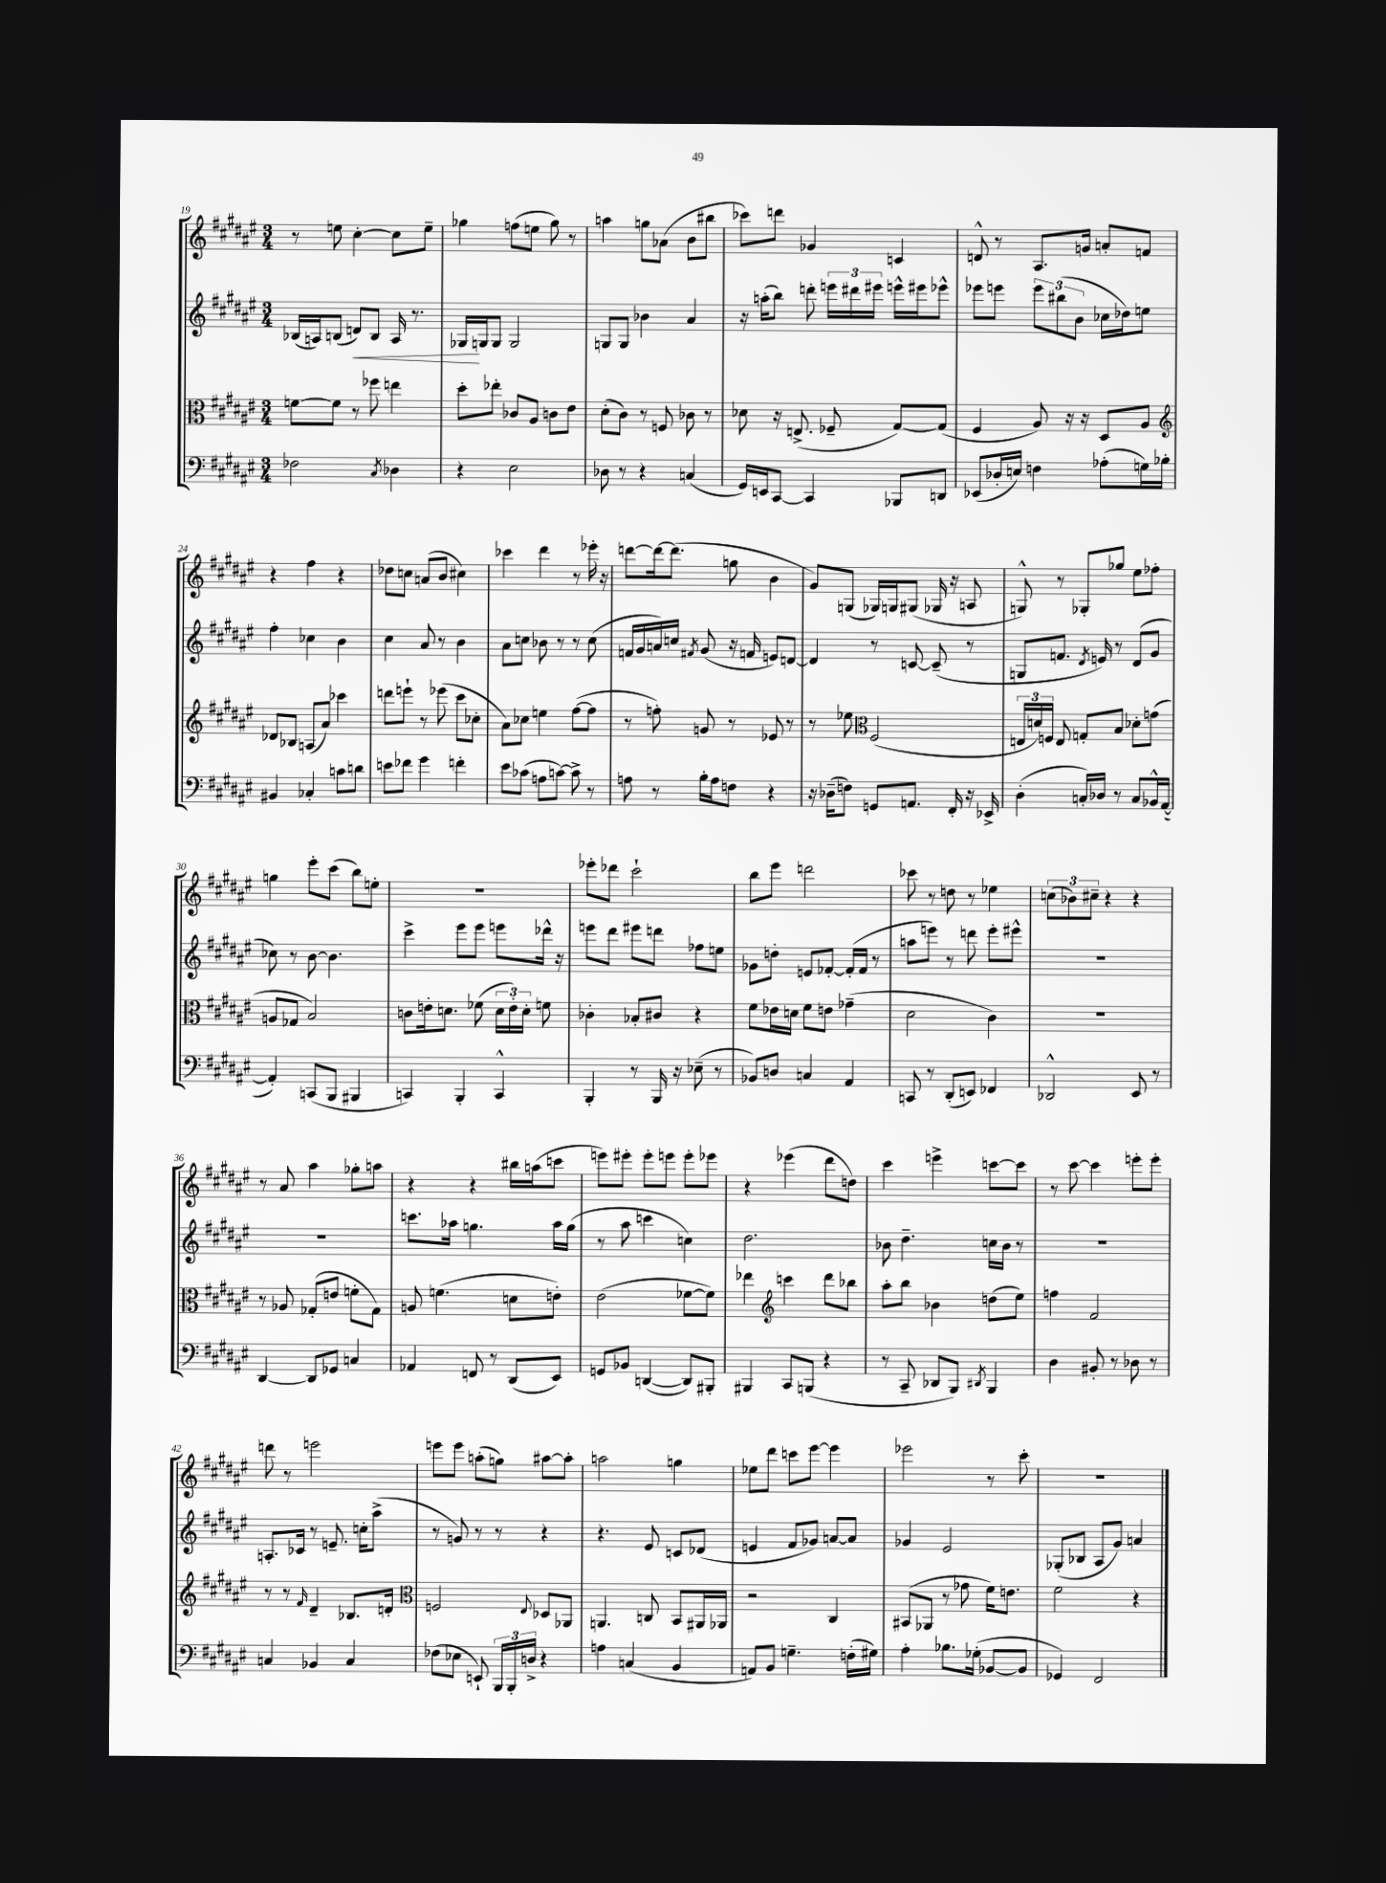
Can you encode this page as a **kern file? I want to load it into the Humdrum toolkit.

**kern	**kern	**kern	**dynam	**kern
*part4	*part3	*part2	*part2	*part1
*staff4	*staff3	*staff2	*staff2	*staff1
*clefF4	*clefC3	*clefG2	*	*clefG2
*k[f#c#g#d#a#e#]	*k[f#c#g#d#a#e#]	*k[f#c#g#d#a#e#]	*	*k[f#c#g#d#a#e#]
*M3/4	*M3/4	*M3/4	*	*M3/4
=19	=19	=19	=19	=19
2F-X\	[8fn\L	(16B-X/LL	.	8r
.	.	16An/J)	.	.
.	8f\J]	(8Bn/J	.	8een\
!	!	!	!LO:HP:b	!
.	8r	8dn/L)	<	[4cc#'\
.	8ff-X\	8B/J	.	.
8qC#/	.	.	.	.
4D-X\	4een\	16A/	.	8cc#\L]
.	.	8.r	.	.
.	.	.	.	8ee~\J
=20	=20	=20	=20	=20
4r	8dd#'\L	16G-X/LL	.	4gg-X\
.	.	16Gn/J	[	.
.	8ee-X'\J	8G/J	.	.
2E#\	8c-X/L	2G/	.	(8ffn\L
.	8A#/J	.	.	8een\J
.	8cn\L	.	.	8gg-\)
.	8e#\J	.	.	8r
=21	=21	=21	=21	=21
8D-X\	(8d#'\L	8Gn/L	.	4aan\
8r	8c#\J)	8G/J	.	.
4r	8r	4b-X\	.	8ggn\L
.	8Fn/	.	.	(8a-X\J
(4Cn/	8c-X\	4a#/	.	8b\L
.	8r	.	.	8bb#X\J
=22	=22	=22	=22	=22
16GG#/LL)	8d-X\	16r	.	8ccc-X\L)
16EEn/J	.	(16aan'\KL	.	.
[8CC#/J	16r	8bb\J)	.	8dddn\J
.	(8.En^/	.	.	.
4CC#/]	.	8dddn'\	.	4g-X/
.	8F-X~/	24eeen\LL	.	.
.	.	24ddd#X\	.	.
.	.	24eee#X\JJ	.	.
8BBB-X/L	[8G#/L)	16eeen^^\LL	.	4cn/
.	.	16eee#X\J	.	.
8DDn/J	(8G#/J]	8eee-X^^\J	.	.
=23	=23	=23	=23	=23
(8EE-X/L	4F#/	8eee-X\L	.	8dn^^/
16D-X'/L	.	8eeen\J	.	8r
16En/JJ)	.	.	.	.
4Fn\	8A#/)	12eee\L	.	8.A#/L
.	.	(12bb#X\	.	.
.	16r	.	.	.
.	.	12b\J	.	.
.	16r	.	.	16gn/Jk
(8A-X'\L	8D#/L	16cc-X\LL	.	8an'/L
.	.	16dd-X\J)	.	.
16Gn\L)	8A#/J	8een\J	.	8fn/J
16B-X'\JJ	.	.	.	.
!!LO:LB:g=z
=24	=24	=24	=24	=24
*	*clefG2	*	*	*
4BB#X/	8d-X/L	4ff#'\	.	4r
.	8B-X/J	.	.	.
4C-X'/	(8An/L	4cc-X\	.	4ff#\
.	8a#/J)	.	.	.
8cn\L	4ccc-X\	4b\	.	4r
8dn\J	.	.	.	.
=25	=25	=25	=25	=25
8en\L	8dddn\L	4cc#\	.	8dd-X\L
8f-X\J	8eeen`\J	.	.	8ccn\J
4g#\	8r	8a#/	.	(8an/L
.	(8eee-X\	8r	.	8b/J
4fn'\	8ccc#\L	4b\	.	4cc#X\)
.	8cc-X'\J	.	.	.
=26	=26	=26	=26	=26
8e#\L	8a#\L)	8a#\L	.	4ccc-X\
(8c-X\J	8cc-X\J	8ccn\J	.	.
8An\L	4een\	8b-X\	.	4ddd#\
[8cn\J)	.	8r	.	.
8c^\]	([8ff#\L	8r	.	8r
8r	8ff#\J]	(8cc\	.	16eee-X'\
.	.	.	.	16r
=27	=27	=27	=27	=27
8An\	8r	16fn/LL	.	[8dddn\L
.	.	16g#/	.	.
8r	8ffn'\)	16an/)	.	16ddd\k_
.	.	16ccn/JJ	.	(8.ddd\J]
.	.	8qf#X/	.	.
16B'\LL	8gn/	(8g#/	.	.
16A\J	.	.	.	.
8Fn\J	8r	16r	.	8ggn\
.	.	16fn/	.	.
4r	8e-X/	8en/L)	.	4b\
.	8r	[8dn/J	.	.
=28	=28	=28	=28	=28
16r	8r	4d/]	.	8g#/L)
(16D-X~\KL	.	.	.	.
8Fn\J)	8ee-X\	.	.	(8Gn/J
*	*clefC3	*	*	*
8GGn/L	(2F#/	8r	.	16G-X/LL)
.	.	.	.	16Gn/J
8.AAn/J	.	[8cn/	.	(8G#X/J
.	.	(8c~/]	.	16G-X/
16FF#'/	.	.	.	16r
16r	.	8r	.	8An/
16EE-X^/	.	.	.	.
=29	=29	=29	=29	=29
(4D#'\	24En/LL	8Gn/L	.	8Gn^^/)
.	24dn/)	.	.	.
.	24Fn/JJ	.	.	.
.	8E/	8.fn/J	.	8r
16Cn'/LL)	8Gn'/L	.	.	8G-X'/L
.	.	8qd#/	.	.
16D-X/JJ	.	16en/)	.	.
8r	8B/J	8r	.	8gg-X/J
8C/L	8d-X'\L	(8d#/L	.	8ee#\L
16BB-X^^/L	(8gn\J	8g#/J	.	8ff-X'\J
([16AA#/JJ	.	.	.	.
!!LO:LB:g=z
=30	=30	=30	=30	=30
4AA#'/])	8An/L	8cc-X\)	.	4ggn\
.	8G-X/J	8r	.	.
(8CCn/L	2B/)	[8b\	.	8eee#'\L
8BBB/J	.	4.b\]	.	(8ccc#\J
4BBB#X/	.	.	.	8bb\L)
.	.	.	.	8een'\J
=31	=31	=31	=31	=31
4CCn/)	8cn\L	4ccc#^\	.	2.r
.	16en'\k	.	.	.
.	8.dn\J	.	.	.
4BBB'/	.	8eee#\L	.	.
.	(8f-X\	8eee#\J	.	.
4CC^^/	24d\LL	8eeen\L	.	.
.	24e'\)	.	.	.
.	24d'\JJ	.	.	.
.	8fn\	16ddd-X^^\Jk	.	.
.	.	16r	.	.
=32	=32	=32	=32	=32
4BBB'/	4c-X'\	8eeen\L	.	8eee-X'\L
.	.	8ddd#\J	.	8ddd-X\J
8r	8B-X'/L	8eee#X\L	.	2ccc#`\
16BBB/	8c#X/J	8dddn\J	.	.
16r	.	.	.	.
(8E-X~\	4r	8ff-X\L	.	.
8r	.	8een\J	.	.
=33	=33	=33	=33	=33
8BB-X/L)	8f#\L	8g-X\L	.	8bb\L
8Dn/J	16e-X\L	8ddn'\J	.	8eee#\J
.	16dn\JJ	.	.	.
4Cn/	8f#\L	8en/L	.	2dddn\
.	8en\J	[8f-X'/J	.	.
4AA#/	(4g-X~\	(16f-'/LL]	.	.
.	.	16f-/JJ	.	.
.	.	8r	.	.
=34	=34	=34	=34	=34
8CCn/	2d#\	8aan\L	.	8ccc-X\
8r	.	8eeen\J)	.	8r
(8DD#'/L	.	8r	.	8ddn\
8EEn/J)	.	8dddn\	.	8r
4FF-X/	4c#\)	8eee'\L	.	4ee-X\
.	.	8eee#X^^\J	.	.
=35	=35	=35	=35	=35
2DD-X^^/	2.r	2.r	.	(12ccn\L
.	.	.	.	12b-X\)
.	.	.	.	12cc#X~\J
.	.	.	.	4r
8EE#/	.	.	.	4r
8r	.	.	.	.
!!LO:LB:g=z
=36	=36	=36	=36	=36
[4DD#/	8r	2.r	.	8r
.	8A-X/	.	.	8a#/
8DD#/L]	(8G-X'/L	.	.	4aa#\
8GG-X/J	8en/J	.	.	.
4Cn/	8fn'\L	.	.	8gg-X'\L
.	8G-\J)	.	.	8aan\J
=37	=37	=37	=37	=37
4AA-X/	8An/	8.cccn\L	.	4r
.	(4.fn\	.	.	.
.	.	16aa-X\Jk	.	.
8FFn/	.	4.ggn\	.	4r
8r	.	.	.	.
(8DD#/L	8dn\L	.	.	16bb#X\LL
.	.	.	.	(16aan\J
8EE#/J)	8en'\J)	16aa-\LL	.	8cccn\J
.	.	(16gg\JJ	.	.
=38	=38	=38	=38	=38
8GGn/L	(2e#\	8r	.	8eeen\L)
8BB-X/J	.	8aa#\	.	8eee#X'\J
([4DDn/	.	4cccn\	.	8eee#'\L
.	.	.	.	8eeen\J
8DD/L])	[8f-X\L	4ccn\)	.	8eee'\L
8BBB#X'/J	8f-\J])	.	.	8eee-X\J
=39	=39	=39	=39	=39
4BBB#X/	4ee-X\	2.dd#\	.	4r
*	*clefG2	*	*	*
8CC#/L	4cccn\	.	.	(4eee-X\
(8BBBn/J	.	.	.	.
4r	8ddd#\L	.	.	8ddd#\L
.	8bb-X\J	.	.	8ddn\J)
=40	=40	=40	=40	=40
8r	8aa#'\L	8b-X\	.	4ccc#\
8CC#~/	8bb\J	4.dd#~\	.	.
8DD-X/L	4b-X\	.	.	4eeen^\
8BBB/J)	.	.	.	.
8qDD#X/	.	.	.	.
4BBB/	(8ddn\L	16ccn\LL	.	[8cccn\L
.	.	16b-\JJ	.	.
.	8ee#\J)	8r	.	8ccc\J]
=41	=41	=41	=41	=41
4D#\	4ffn\	2.r	.	8r
.	.	.	.	[8ccc#\
8BB#X'/	2f#/	.	.	4ccc#\]
8r	.	.	.	.
8D-X\	.	.	.	8eeen'\L
8r	.	.	.	8eee'\J
!!LO:LB:g=z
=42	=42	=42	=42	=42
4Cn/	8r	8.An'/L	.	8dddn\
.	8r	.	.	8r
.	.	16c-X/Jk	.	.
.	16qqf#/	.	.	.
4BB-X/	4d#~/	8r	.	2eeen\
.	.	8.en~/	.	.
4C/	8.B-X/L	.	.	.
.	.	16ccn'\KL	.	.
.	.	(8aa#^\J	.	.
.	16dn'/Jk	.	.	.
=43	=43	=43	=43	=43
*	*clefC3	*	*	*
(8F-X\L	2Fn/	8r	.	8eeen\L
8E-X\J	.	8gn/)	.	8eee\J
8EEn`/)	.	8r	.	(8aan'\L
24BBB/LL	.	8r	.	8ggn\J)
24BBB'/	.	.	.	.
24Dn^/JJ	.	.	.	.
.	8qqE#/	.	.	.
4r	8D-X/L	4r	.	[8aa#X\L
.	8AA-X/J	.	.	8aa#'\J]
=44	=44	=44	=44	=44
4An\	4.AAn/	4.r	.	2aan\
(4Cn/	.	.	.	.
.	8Cn/	8e#/	.	.
4BB/	8BB/L	8cn/L	.	4ggn\
.	16AA#X/L	(8d-X/J	.	.
.	16AA-X/JJ	.	.	.
=45	=45	=45	=45	=45
8AAn/L)	2r	4en/	.	8ee-X\L
8BB/J	.	.	.	8ddd#\J
4.Gn~\	.	8f#/L	.	8cccn\L
.	.	8g-X/J)	.	[8eee#\J
.	4C#/	[8an/L	.	4eee#\]
(16Fn'\LL	.	8a/J]	.	.
16G#X\JJ)	.	.	.	.
=46	=46	=46	=46	=46
4A#'\	(8BB#X/L	4g-X/	.	2eee-X\
.	8AA-X/J	.	.	.
8.B-X\L	8r	2e#/	.	.
.	8g-X\	.	.	.
(16G-X'\Jk	.	.	.	.
[8BB-X/L	16f#\KL)	.	.	8r
.	8.en\J	.	.	.
8BB-/J]	.	.	.	8ccc#'\
=47	=47	=47	=47	=47
4GG-X/)	2f#\	(8G-X'/L	.	2.r
.	.	8B-X/J	.	.
2FF#/	.	8A#/L	.	.
.	.	8g#/J)	.	.
.	4r	4an/	.	.
==	==	==	==	==
*-	*-	*-	*-	*-
